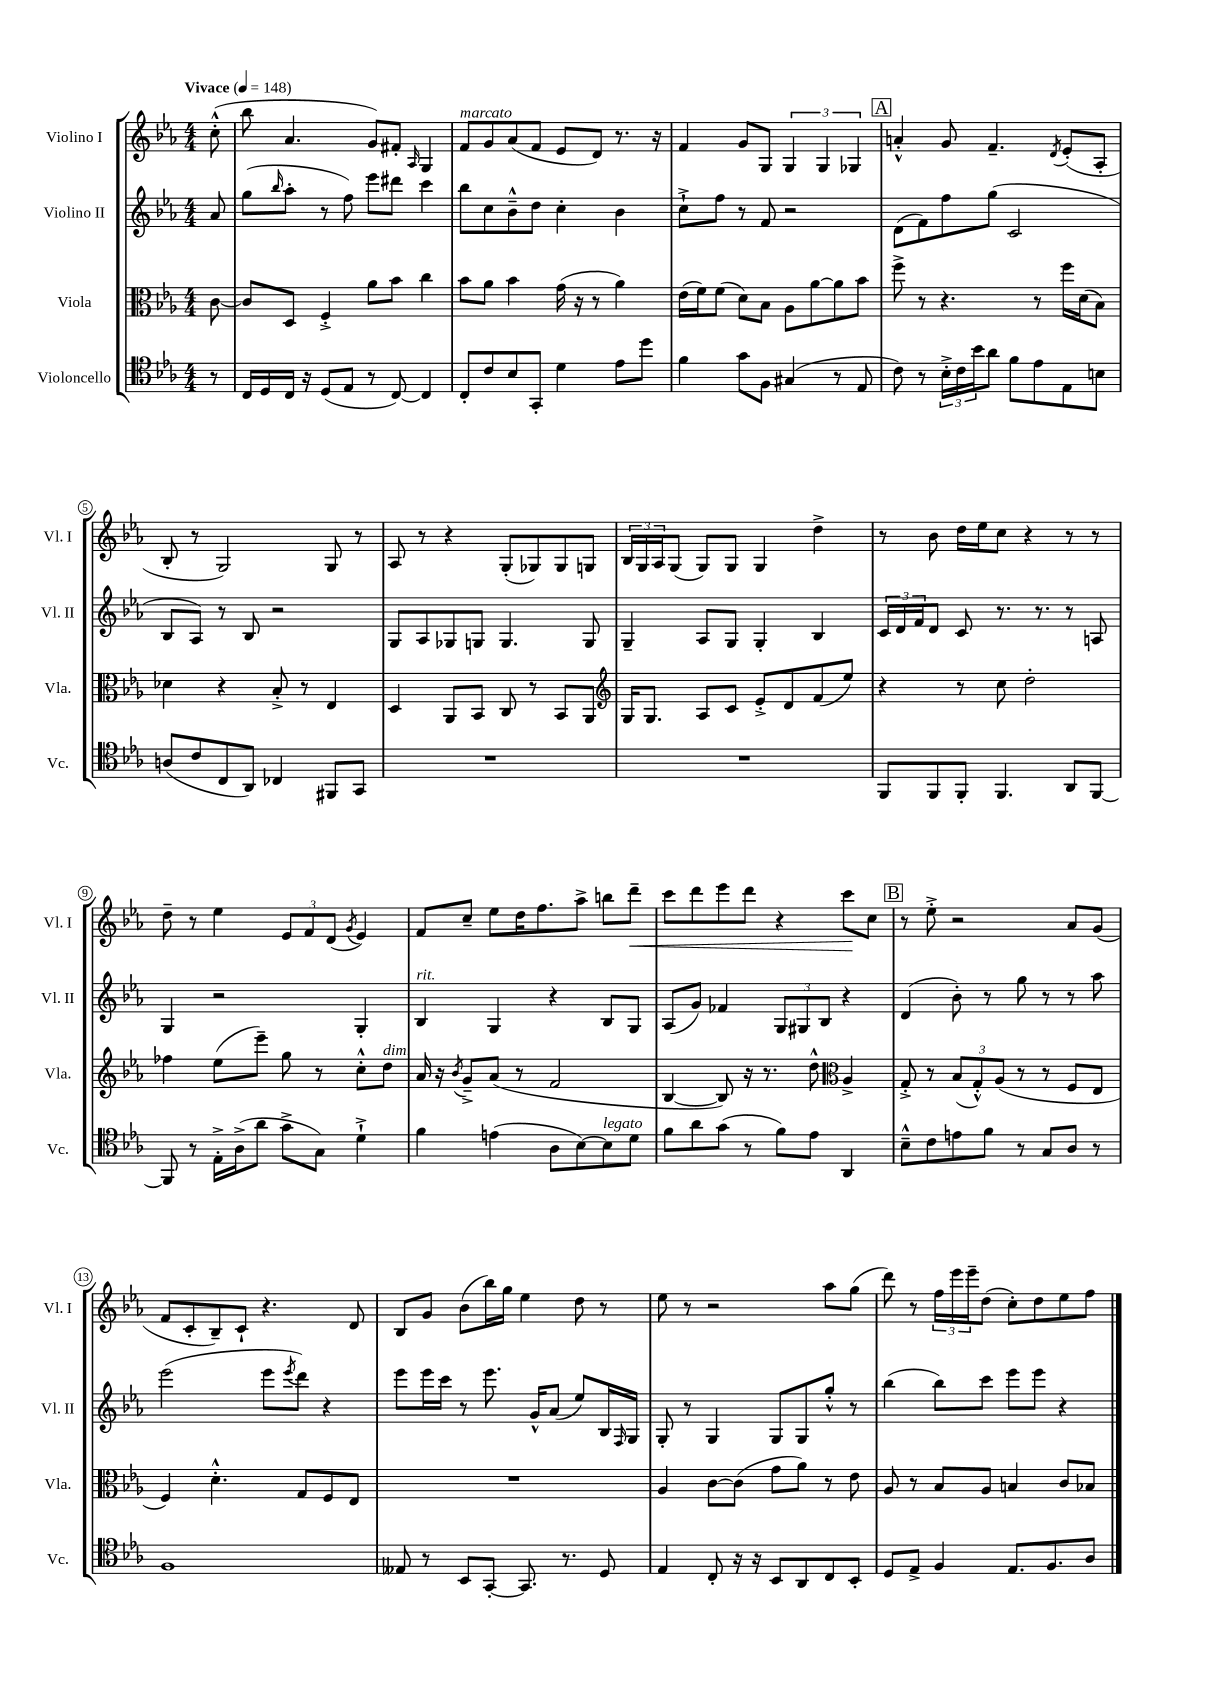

**kern	**kern	**kern	**kern	**dynam
*part4	*part3	*part2	*part1	*part1
*staff4	*staff3	*staff2	*staff1	*staff1
*I"Violoncello	*I"Viola	*I"Violino II	*I"Violino I	*
*I'Vc.	*I'Vla.	*I'Vl. II	*I'Vl. I	*
*clefC4	*clefC3	*clefG2	*clefG2	*
*k[b-e-a-]	*k[b-e-a-]	*k[b-e-a-]	*k[b-e-a-]	*
*M4/4	*M4/4	*M4/4	*M4/4	*
*MM148	*MM148	*MM148	*MM148	*
=	=	=	=	=
!	!	!	!LO:TX:a:B:t=Vivace	!
8r	[8c\	8a-/	(8cc'^^\	.
=1	=1	=1	=1	=1
16C/LL	8c/L]	(8gg\L	8bb-\	.
16D/	.	.	.	.
.	.	16qqbb-/	.	.
16C/JJ	8D/J	8aa-'\J	4.a-/	.
16r	.	.	.	.
(8D/L	4F'^/	8r	.	.
8E-/J	.	8ff\)	.	.
8r	8a-\L	8eee-\L	8g/L)	.
[8C/)	8b-\J	8ddd#X\J	8f#X'/J	.
.	.	.	16qqA-/	.
4C/]	4cc\	4ccc\	4G/	.
=2	=2	=2	=2	=2
!	!	!	!LO:TX:a:i:t=marcato	!
8C'/L	8b-\L	8bb-\L	8f/L	.
8c/	8a-\J	8cc\	8g/	.
8B-/	4b-\	8b-~^^\	(8a-/	.
8GG'/J	.	8dd\J	8f/J	.
4d\	(16g\	4cc'\	8e-/L	.
.	16r	.	.	.
.	8r	.	8d/J)	.
8e-\L	4a-\)	4b-\	8.r	.
8dd\J	.	.	.	.
.	.	.	16r	.
=3	=3	=3	=3	=3
4f\	(16e-\LL	8cc`^\L	4f/	.
.	16f\J)	.	.	.
.	(8f\J	8ff\J	.	.
8g\L	8d\L)	8r	8g/L	.
8F\J	8B-\J	8f/	8G/J	.
(4G#X/	8A-\L	2r	6G/	.
.	[8a-\	.	.	.
.	.	.	6G/	.
8r	8a-\]	.	.	.
.	.	.	6G-X/	.
8E-/	8b-\J	.	.	.
!!LO:REH:place=s1:t=A
=4	=4	=4	=4	=4
8c\)	8ff^\	(8d\L	4an'^^/	.
8r	8r	8f\)	.	.
24B-'^\LL	4.r	8ff\	8g/	.
24c\	.	.	.	.
24b-\J	.	.	.	.
8a-\J	.	(8gg\J	4.f~/	.
8f\L	.	2c/	.	.
8e-\	8r	.	.	.
.	.	.	8qd/	.
8E-\	16ff\LL	.	(8e-'/L	.
.	(16d\J	.	.	.
8Bn\J	8B-\J)	.	8A-'/J	.
!!LO:LB:g=z
=5	=5	=5	=5	=5
(8An/L	4d-X\	8B-/L	8B-'/	.
8c/	.	8A-/J)	8r	.
8C/	4r	8r	2G/)	.
8AA-/J)	.	8B-/	.	.
4C-X/	8B-'^/	2r	.	.
.	8r	.	.	.
8FF#X/L	4E-/	.	8G/	.
8GG/J	.	.	8r	.
=6	=6	=6	=6	=6
1r	4D/	8G/L	8A-/	.
.	.	8A-/	8r	.
.	8AA-/L	8G-X/	4r	.
.	8BB-/J	8Gn/J	.	.
.	8C/	4.G/	(8G'/L	.
.	8r	.	8G-X/)	.
.	8BB-/L	.	8G-/	.
.	8AA-/J	8G/	8Gn/J	.
=7	=7	=7	=7	=7
*	*clefG2	*	*	*
1r	16G/KL	4G~/	24B-/LL	.
.	.	.	24G/	.
.	8.G/J	.	.	.
.	.	.	24A-/J	.
.	.	.	(8G/J	.
.	8A-/L	8A-/L	8G/L)	.
.	8c/J	8G/J	8G/J	.
.	8e-'^/L	4G'/	4G/	.
.	8d/	.	.	.
.	(8f/	4B-/	4dd^\	.
.	8ee-/J)	.	.	.
=8	=8	=8	=8	=8
8FF/L	4r	24c/LL	8r	.
.	.	24d/	.	.
.	.	24f/J	.	.
8FF/	.	8d/J	8b-\	.
8FF'/J	8r	8c/	16dd\LL	.
.	.	.	16ee-\J	.
4.FF/	8cc\	8.r	8cc\J	.
.	2dd'\	.	4r	.
.	.	8.r	.	.
8AA-/L	.	8r	8r	.
[8FF/J	.	8An/	8r	.
!!LO:LB:g=z
=9	=9	=9	=9	=9
8FF/]	4ff-X\	4G/	8dd~\	.
8r	.	.	8r	.
16E-'^\LL	(8ee-\L	2r	4ee-\	.
(16A-^\J	.	.	.	.
8a-\J	8eee-~\J)	.	.	.
8g^\L	8gg\	.	12e-/L	.
.	.	.	12f/	.
8G\J)	8r	.	.	.
.	.	.	(12d/J	.
.	.	.	8qg/	.
4d`^\	8cc'^^\L	4G'/	4e-/)	.
!	!LO:TX:a:i:t=dim.	!	!	!
.	8dd\J	.	.	.
=10	=10	=10	=10	=10
!	!	!LO:TX:a:i:t=rit.	!	!
4f\	16a-/	4B-/	8f/L	.
.	16r	.	.	.
.	8qb-/	.	.	.
.	8g~^/L	.	8cc~/J	.
(4en\	(8a-/J	4G/	8ee-\L	.
.	8r	.	16dd\K	.
.	.	.	8.ff\	.
8A-\L	2f/	4r	.	.
[8B-\)	.	.	8aa-^\J	.
!LO:TX:a:i:t=legato	!	!	!	!
8B-\]	.	8B-/L	8bbn\L	.
!	!	!	!	!LO:HP:b
8d\J	.	8G/J	8ddd~\J	<
=11	=11	=11	=11	=11
8f\L	[4B-/	(8A-/L	8ccc\L	.
8a-\	.	8g/J)	8ddd\	.
(8g\J	8B-/])	4f-X/	8eee-\	.
8r	16r	.	8ddd\J	.
.	8.r	.	.	.
8f\L)	.	12G/L	4r	.
.	.	12G#X/	.	.
8e-\J	8dd^^\	.	.	.
.	.	12B-/J	.	.
*	*clefC3	*	*	*
4AA-/	4A-^/	4r	8ccc\L	.
.	.	.	8cc\J	[
!!LO:REH:place=s1:t=B
=12	=12	=12	=12	=12
8B-~^^\L	8G'^/	(4d/	8r	.
8c\	8r	.	8ee-'^\	.
8en\	(12B-/L	8b-'\)	2r	.
.	12G'^^/)	.	.	.
8f\J	.	8r	.	.
.	(12A-/J	.	.	.
8r	8r	8gg\	.	.
8G/L	8r	8r	.	.
8A-/J	8F/L	8r	8a-/L	.
8r	8E-/J	8aa-\	(8g/J	.
!!LO:LB:g=z
=13	=13	=13	=13	=13
1F	4F/)	(2eee-\	8f/L	.
.	.	.	8c'/	.
.	4.d'^^\	.	8B-~/)	.
.	.	.	8c`/J	.
.	.	8eee-\L	4.r	.
.	.	8qeee-/	.	.
.	8G/L	8ddd\J)	.	.
.	8F/	4r	.	.
.	8E-/J	.	8d/	.
=14	=14	=14	=14	=14
8E--X/	1r	8eee-\L	8B-/L	.
8r	.	16eee-\L	8g/J	.
.	.	16ccc\JJ	.	.
8BB-/L	.	8r	(8b-\L	.
[8GG'/J	.	8.eee-\	16bb-\L)	.
.	.	.	16gg\JJ	.
8.GG/]	.	.	4ee-\	.
.	.	16g^^/KL	.	.
.	.	(8a-/J	.	.
8.r	.	.	.	.
.	.	8ee-/L)	8dd\	.
8D/	.	16B-/L	8r	.
.	.	16qqF/	.	.
.	.	16G/JJ	.	.
=15	=15	=15	=15	=15
4E-/	4A-/	8G'/	8ee-\	.
.	.	8r	8r	.
8C'/	[8c\L	4G/	2r	.
16r	(8c\J]	.	.	.
16r	.	.	.	.
8BB-/L	8g\L	8G/L	.	.
8AA-/	8a-\J)	8G/	.	.
8C/	8r	8gg'^^/J	8aa-\L	.
8BB-'/J	8e-\	8r	(8gg\J	.
=16	=16	=16	=16	=16
8D/L	8A-/	(4bb-\	8ddd\)	.
8E-^/J	8r	.	8r	.
4F/	8B-/L	8bb-\L)	24ff\LL	.
.	.	.	24eee-\	.
.	.	.	24eee-~\J	.
.	8A-/J	8ccc\J	(8dd\J	.
8.E-/L	4Bn/	8eee-\L	8cc'\L)	.
.	.	8eee-\J	8dd\	.
8.F/	.	.	.	.
.	8c/L	4r	8ee-\	.
8A-/J	8B-X/J	.	8ff\J	.
==	==	==	==	==
*-	*-	*-	*-	*-
